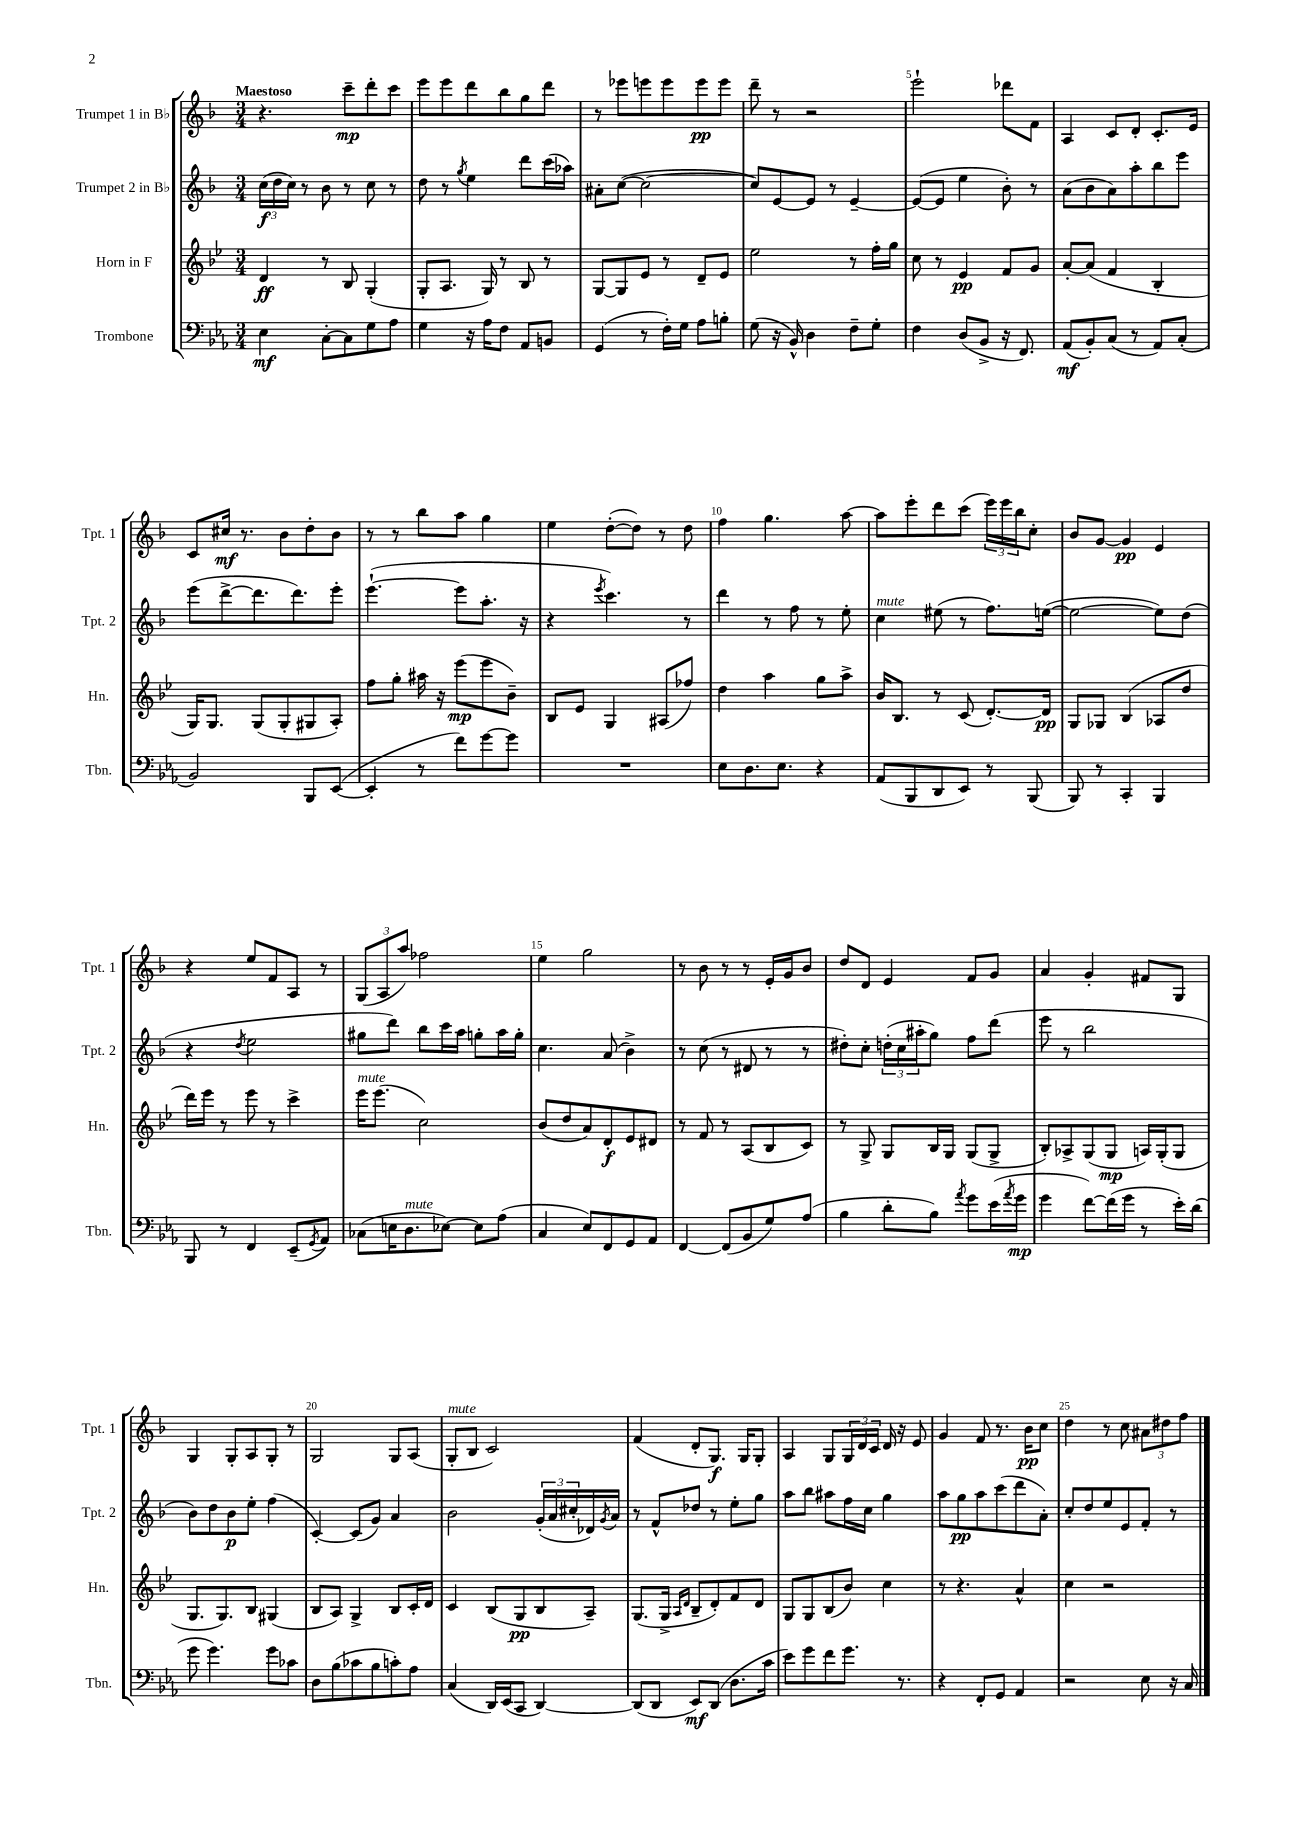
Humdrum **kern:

**kern	**dynam	**kern	**dynam	**kern	**dynam	**kern	**dynam
*part4	*part4	*part3	*part3	*part2	*part2	*part1	*part1
*staff4	*staff4	*staff3	*staff3	*staff2	*staff2	*staff1	*staff1
*I"Trombone	*	*I"Horn in F	*	*I"Trumpet 2 in B♭	*	*I"Trumpet 1 in B♭	*
*I'Tbn.	*	*I'Hn.	*	*I'Tpt. 2	*	*I'Tpt. 1	*
*clefF4	*	*clefG2	*	*clefG2	*	*clefG2	*
*k[b-e-a-]	*	*k[b-e-]	*	*k[b-]	*	*k[b-]	*
*M3/4	*	*M3/4	*	*M3/4	*	*M3/4	*
=1	=1	=1	=1	=1	=1	=1	=1
!	!	!	!	!	!	!LO:TX:a:B:t=Maestoso	!
4E-\	mf	4d/	ff	(24cc\LL	f	4.r	.
.	.	.	.	24dd\	.	.	.
.	.	.	.	24cc\JJ)	.	.	.
.	.	.	.	8r	.	.	.
[8C'\L	.	8r	.	8b-\	.	.	.
8C\]	.	8B-/	.	8r	.	8ccc~\L	mp
8G\	.	(4G'/	.	8cc\	.	8ddd'\	.
8A-\J	.	.	.	8r	.	8ccc\J	.
=2	=2	=2	=2	=2	=2	=2	=2
4G\	.	8G'/L	.	8dd\	.	8eee\L	.
.	.	8.A/J	.	8r	.	8eee\	.
.	.	.	.	8qgg/	.	.	.
16r	.	.	.	4ee\	.	8ddd\	.
16A-\KL	.	16G/)	.	.	.	.	.
8F\J	.	8r	.	.	.	8bb-\	.
8AA-/L	.	8B-/	.	8ddd\L	.	8gg\	.
8BBn/J	.	8r	.	(16ccc\L	.	8ddd\J	.
.	.	.	.	16aa-X\JJ)	.	.	.
=3	=3	=3	=3	=3	=3	=3	=3
(4GG/	.	[8G/L	.	8a#X'\L	.	8r	.
.	.	8G/]	.	([8cc\J	.	8eee-X\L	.
8r	.	8e-/J	.	2cc\_	.	8eeen\	.
16F'\LL)	.	8r	.	.	.	8eee\	.
16G\JJ	.	.	.	.	.	.	.
8A-\L	.	8d~/L	.	.	.	8eee\	pp
8Bn'\J	.	8e-/J	.	.	.	8eee\J	.
=4	=4	=4	=4	=4	=4	=4	=4
(8G\	.	2ee-\	.	8cc/L])	.	8ddd~\	.
16r	.	.	.	[8e/	.	8r	.
16BB-^^/)	.	.	.	.	.	.	.
4D\	.	.	.	8e/J]	.	2r	.
.	.	.	.	8r	.	.	.
8F~\L	.	8r	.	[4e~/	.	.	.
8G'\J	.	16ff'\LL	.	.	.	.	.
.	.	16gg\JJ	.	.	.	.	.
=5	=5	=5	=5	=5	=5	=5	=5
4F\	.	8cc\	.	(8e/L_	.	2eee`\	.
.	.	8r	.	8e/J]	.	.	.
(8D/L	.	4e-/	pp	4ee\	.	.	.
8BB-^/J	.	.	.	.	.	.	.
16r	.	8f/L	.	8b-'\)	.	8ddd-X\L	.
8.FF/)	.	.	.	.	.	.	.
.	.	8g/J	.	8r	.	8f\J	.
=6	=6	=6	=6	=6	=6	=6	=6
(8AA-/L	mf	[8a'/L	.	(8a\L	.	4A/	.
8BB-'/)	.	(8a/J]	.	8b-\	.	.	.
(8C/J	.	4f/	.	8a\)	.	8c/L	.
8r	.	.	.	8aa'\	.	8d'/J	.
8AA-/L)	.	4B-'/	.	8bb-\	.	8.c'/L	.
(8C'/J	.	.	.	8eee\J	.	.	.
.	.	.	.	.	.	16e/Jk	.
!!LO:LB:g=z
=7	=7	=7	=7	=7	=7	=7	=7
2BB-/)	.	16G/KL)	.	(8eee\L	.	8c/L	.
.	.	8.G/J	.	.	.	.	.
.	.	.	.	[8ddd^\	.	16cc#X/Jk	mf
.	.	.	.	.	.	8.r	.
.	.	(8G/L	.	8.ddd\]	.	.	.
.	.	8G'/	.	.	.	8b-\L	.
.	.	.	.	8.ddd\)	.	.	.
8BBB-/L	.	8G#X/	.	.	.	8dd'\	.
([8EE-/J	.	8A'/J)	.	8eee'\J	.	8b-\J	.
=8	=8	=8	=8	=8	=8	=8	=8
4EE-'/]	.	8ff\L	.	([4.eee`\	.	8r	.
.	.	8gg'\J	.	.	.	8r	.
8r	.	16aa#X\	.	.	.	8bb-\L	.
.	.	16r	.	.	.	.	.
8f\L)	.	(8eee-\L	mp	8eee\L]	.	8aa\J	.
[8g\	.	8eee-\	.	8.aa'\J	.	4gg\	.
8g\J]	.	8b-~\J)	.	.	.	.	.
.	.	.	.	16r	.	.	.
=9	=9	=9	=9	=9	=9	=9	=9
2.r	.	8B-/L	.	4r	.	4ee\	.
.	.	8e-/J	.	.	.	.	.
.	.	.	.	8qeee/	.	.	.
.	.	4G/	.	4.ccc\)	.	([8dd'\L	.
.	.	.	.	.	.	8dd\J])	.
.	.	(8A#X/L	.	.	.	8r	.
.	.	8ff-X/J)	.	8r	.	8dd\	.
=10	=10	=10	=10	=10	=10	=10	=10
8E-\L	.	4dd\	.	4ddd\	.	4ff\	.
8.D\	.	.	.	.	.	.	.
.	.	4aa\	.	8r	.	4.gg\	.
8.E-\J	.	.	.	.	.	.	.
.	.	.	.	8ff\	.	.	.
4r	.	8gg\L	.	8r	.	.	.
.	.	8aa^\J	.	8ee'\	.	[8aa\	.
=11	=11	=11	=11	=11	=11	=11	=11
!	!	!	!	!LO:TX:a:i:t=mute	!	!	!
(8AA-/L	.	16b-/KL	.	4cc\	.	8aa\L]	.
.	.	8.B-/J	.	.	.	.	.
8BBB-/	.	.	.	.	.	8eee'\	.
8DD/	.	8r	.	(8ee#X\	.	8ddd\	.
8EE-/J)	.	(8c/	.	8r	.	(8ccc\J	.
8r	.	[8.d'/L)	.	8.ff\L)	.	24eee\LL)	.
.	.	.	.	.	.	24eee\	.
.	.	.	.	.	.	24bb-\J	.
(8BBB-/	.	.	.	.	.	8cc'\J	.
.	.	16d/Jk]	pp	([16een\Jk	.	.	.
=12	=12	=12	=12	=12	=12	=12	=12
8BBB-/)	.	8G/L	.	2ee\_	.	8b-/L	.
8r	.	8G-X/J	.	.	.	[8g/J	.
4CC'/	.	(4B-/	.	.	.	4g/]	pp
4BBB-/	.	8A-X/L	.	8ee\L])	.	4e/	.
.	.	8dd/J	.	(8dd\J	.	.	.
!!LO:LB:g=z
=13	=13	=13	=13	=13	=13	=13	=13
8BBB-/	.	16ddd\LL)	.	4r	.	4r	.
.	.	16eee-\JJ	.	.	.	.	.
8r	.	8r	.	.	.	.	.
.	.	.	.	8qdd/	.	.	.
4FF/	.	8eee-\	.	2ee\	.	8ee/L	.
.	.	8r	.	.	.	8f/	.
(8EE-~/L	.	4ccc^\	.	.	.	8A/J	.
8qGG/	.	.	.	.	.	.	.
8AA-/J)	.	.	.	.	.	8r	.
=14	=14	=14	=14	=14	=14	=14	=14
!	!	!LO:TX:a:i:t=mute	!	!	!	!	!
(8C-X\L	.	16eee-\KL	.	8gg#X\L	.	(12G/L	.
.	.	(8.eee-\J	.	.	.	.	.
.	.	.	.	.	.	12A/	.
16En\K	.	.	.	8ddd\J)	.	.	.
.	.	.	.	.	.	12aa/J)	.
!LO:TX:a:i:t=mute	!	!	!	!	!	!	!
8.D\	.	.	.	.	.	.	.
.	.	2cc\)	.	8bb-\L	.	2ff-X\	.
[8E-X\J)	.	.	.	16ccc\L	.	.	.
.	.	.	.	16aa\JJ	.	.	.
8E-\L]	.	.	.	8ggn'\L	.	.	.
(8A-\J	.	.	.	16aa\L	.	.	.
.	.	.	.	16gg'\JJ	.	.	.
=15	=15	=15	=15	=15	=15	=15	=15
4C/	.	(8b-/L	.	4.cc\	.	4ee\	.
.	.	8dd/	.	.	.	.	.
8E-/L)	.	8a/)	.	.	.	2gg\	.
8FF/	.	8d'/	f	(8a/	.	.	.
8GG/	.	8e-/	.	4b-^\)	.	.	.
8AA-/J	.	8d#X/J	.	.	.	.	.
=16	=16	=16	=16	=16	=16	=16	=16
[4FF/	.	8r	.	8r	.	8r	.
.	.	8f/	.	(8cc\	.	8b-\	.
(8FF/L]	.	8r	.	8r	.	8r	.
8BB-/	.	(8A/L	.	8d#X/	.	8r	.
8G/)	.	8B-/	.	8r	.	16e'/LL	.
.	.	.	.	.	.	16g/J	.
(8A-/J	.	8c/J)	.	8r	.	8b-/J	.
=17	=17	=17	=17	=17	=17	=17	=17
4B-\	.	8r	.	8dd#X'\L)	.	8dd/L	.
.	.	8G^/	.	8cc'\J	.	8d/J	.
8d'\L	.	8G/L	.	(24ddn'\LL	.	4e/	.
.	.	.	.	24cc\	.	.	.
.	.	.	.	24aa#X'\J	.	.	.
8B-\J)	.	16B-/L	.	8gg\J)	.	.	.
.	.	16G/JJ	.	.	.	.	.
8qa-/	.	.	.	.	.	.	.
8g\L	.	(8G/L	.	8ff\L	.	8f/L	.
(16e-\L	.	8G^/J	.	(8ddd\J	.	8g/J	.
8qa-/	.	.	.	.	.	.	.
16g\JJ	mp	.	.	.	.	.	.
=18	=18	=18	=18	=18	=18	=18	=18
4g\	.	8B-'/L)	.	8eee\	.	4a/	.
.	.	8A-X^/	.	8r	.	.	.
[8f\L)	.	(8G/	.	2bb-\	.	4g'/	.
(16f\L]	.	8G/J	mp	.	.	.	.
16g\JJ	.	.	.	.	.	.	.
8r	.	16An/LL)	.	.	.	8f#X/L	.
.	.	(16G'/J	.	.	.	.	.
16e-'\LL)	.	8G/J	.	.	.	8G/J	.
(16d\JJ	.	.	.	.	.	.	.
!!LO:LB:g=z
=19	=19	=19	=19	=19	=19	=19	=19
8g\	.	8.G/L	.	8b-\L)	.	4G/	.
4.g\)	.	.	.	8dd\	.	.	.
.	.	8.G/)	.	.	.	.	.
.	.	.	.	8b-\	p	8G'/L	.
.	.	8B-/J	.	8ee'\J	.	8A/	.
8g\L	.	(4G#X/	.	(4ff\	.	8G'/J	.
8c-X\J	.	.	.	.	.	8r	.
=20	=20	=20	=20	=20	=20	=20	=20
8D\L	.	8B-/L	.	[4c'/)	.	2G/	.
(8B-\	.	8A/J)	.	.	.	.	.
8c-X\	.	4G^/	.	(8c/L]	.	.	.
8B-\	.	.	.	8g/J)	.	.	.
8cn'\)	.	8B-/L	.	4a/	.	8G/L	.
8A-\J	.	16c'/L	.	.	.	(8A/J	.
.	.	16d/JJ	.	.	.	.	.
=21	=21	=21	=21	=21	=21	=21	=21
!	!	!	!	!	!	!LO:TX:a:i:t=mute	!
(4C/	.	4c/	.	2b-\	.	8G'/L	.
.	.	.	.	.	.	8B-/J	.
16DD/LL)	.	(8B-/L	.	.	.	2c/)	.
(16EE-/J	.	.	.	.	.	.	.
8CC/J	.	8G/	pp	.	.	.	.
[4DD/)	.	8B-/	.	(24g'/LL	.	.	.
.	.	.	.	24a/	.	.	.
.	.	.	.	24cc#X'/	.	.	.
.	.	8A~/J)	.	16d-X/)	.	.	.
.	.	.	.	8qg/	.	.	.
.	.	.	.	16a/JJ	.	.	.
=22	=22	=22	=22	=22	=22	=22	=22
(8DD/L]	.	(8.G/L	.	8r	.	(4f/	.
8DD/J	.	.	.	8f^^/L	.	.	.
.	.	16G^/Jk	.	.	.	.	.
.	.	16qqA/LL	.	.	.	.	.
.	.	16qqd/JJ	.	.	.	.	.
8EE-/L)	mf	8B-~/L	.	8dd-X/J	.	8d'/L	.
(8DD/J	.	8d'/)	.	8r	.	8.G/J)	f
8.D\L	.	8f/	.	8ee'\L	.	.	.
.	.	.	.	.	.	16G/KL	.
.	.	8d/J	.	8gg\J	.	8G'/J	.
16c\Jk	.	.	.	.	.	.	.
=23	=23	=23	=23	=23	=23	=23	=23
8e-\L)	.	8G/L	.	8aa\L	.	4A/	.
8g\	.	8G/	.	8bb-\J	.	.	.
8f\	.	(8B-/	.	8aa#X\L	.	8G/L	.
8.g\J	.	8b-/J)	.	16ff\L	.	24G/L	.
.	.	.	.	.	.	24d/	.
.	.	.	.	16cc\JJ	.	.	.
.	.	.	.	.	.	24c/JJ	.
.	.	4cc\	.	4gg\	.	16d/	.
8.r	.	.	.	.	.	16r	.
.	.	.	.	.	.	8e/	.
=24	=24	=24	=24	=24	=24	=24	=24
4r	.	8r	.	8aa\L	.	4g/	.
.	.	4.r	.	8gg\	pp	.	.
8FF'/L	.	.	.	8aa\	.	8f/	.
8GG/J	.	.	.	(8ccc\	.	8.r	.
4AA-/	.	4a^^/	.	8ddd\	.	.	.
.	.	.	.	.	.	16b-\KL	pp
.	.	.	.	8a'\J)	.	8cc\J	.
=25	=25	=25	=25	=25	=25	=25	=25
2r	.	4cc\	.	8cc'/L	.	4dd\	.
.	.	.	.	8dd/	.	.	.
.	.	2r	.	8ee/	.	8r	.
.	.	.	.	8e/	.	8cc\	.
8E-\	.	.	.	8f'/J	.	12a#X\L	.
.	.	.	.	.	.	12dd#X\	.
16r	.	.	.	8r	.	.	.
.	.	.	.	.	.	12ff\J	.
16C/	.	.	.	.	.	.	.
==	==	==	==	==	==	==	==
*-	*-	*-	*-	*-	*-	*-	*-
